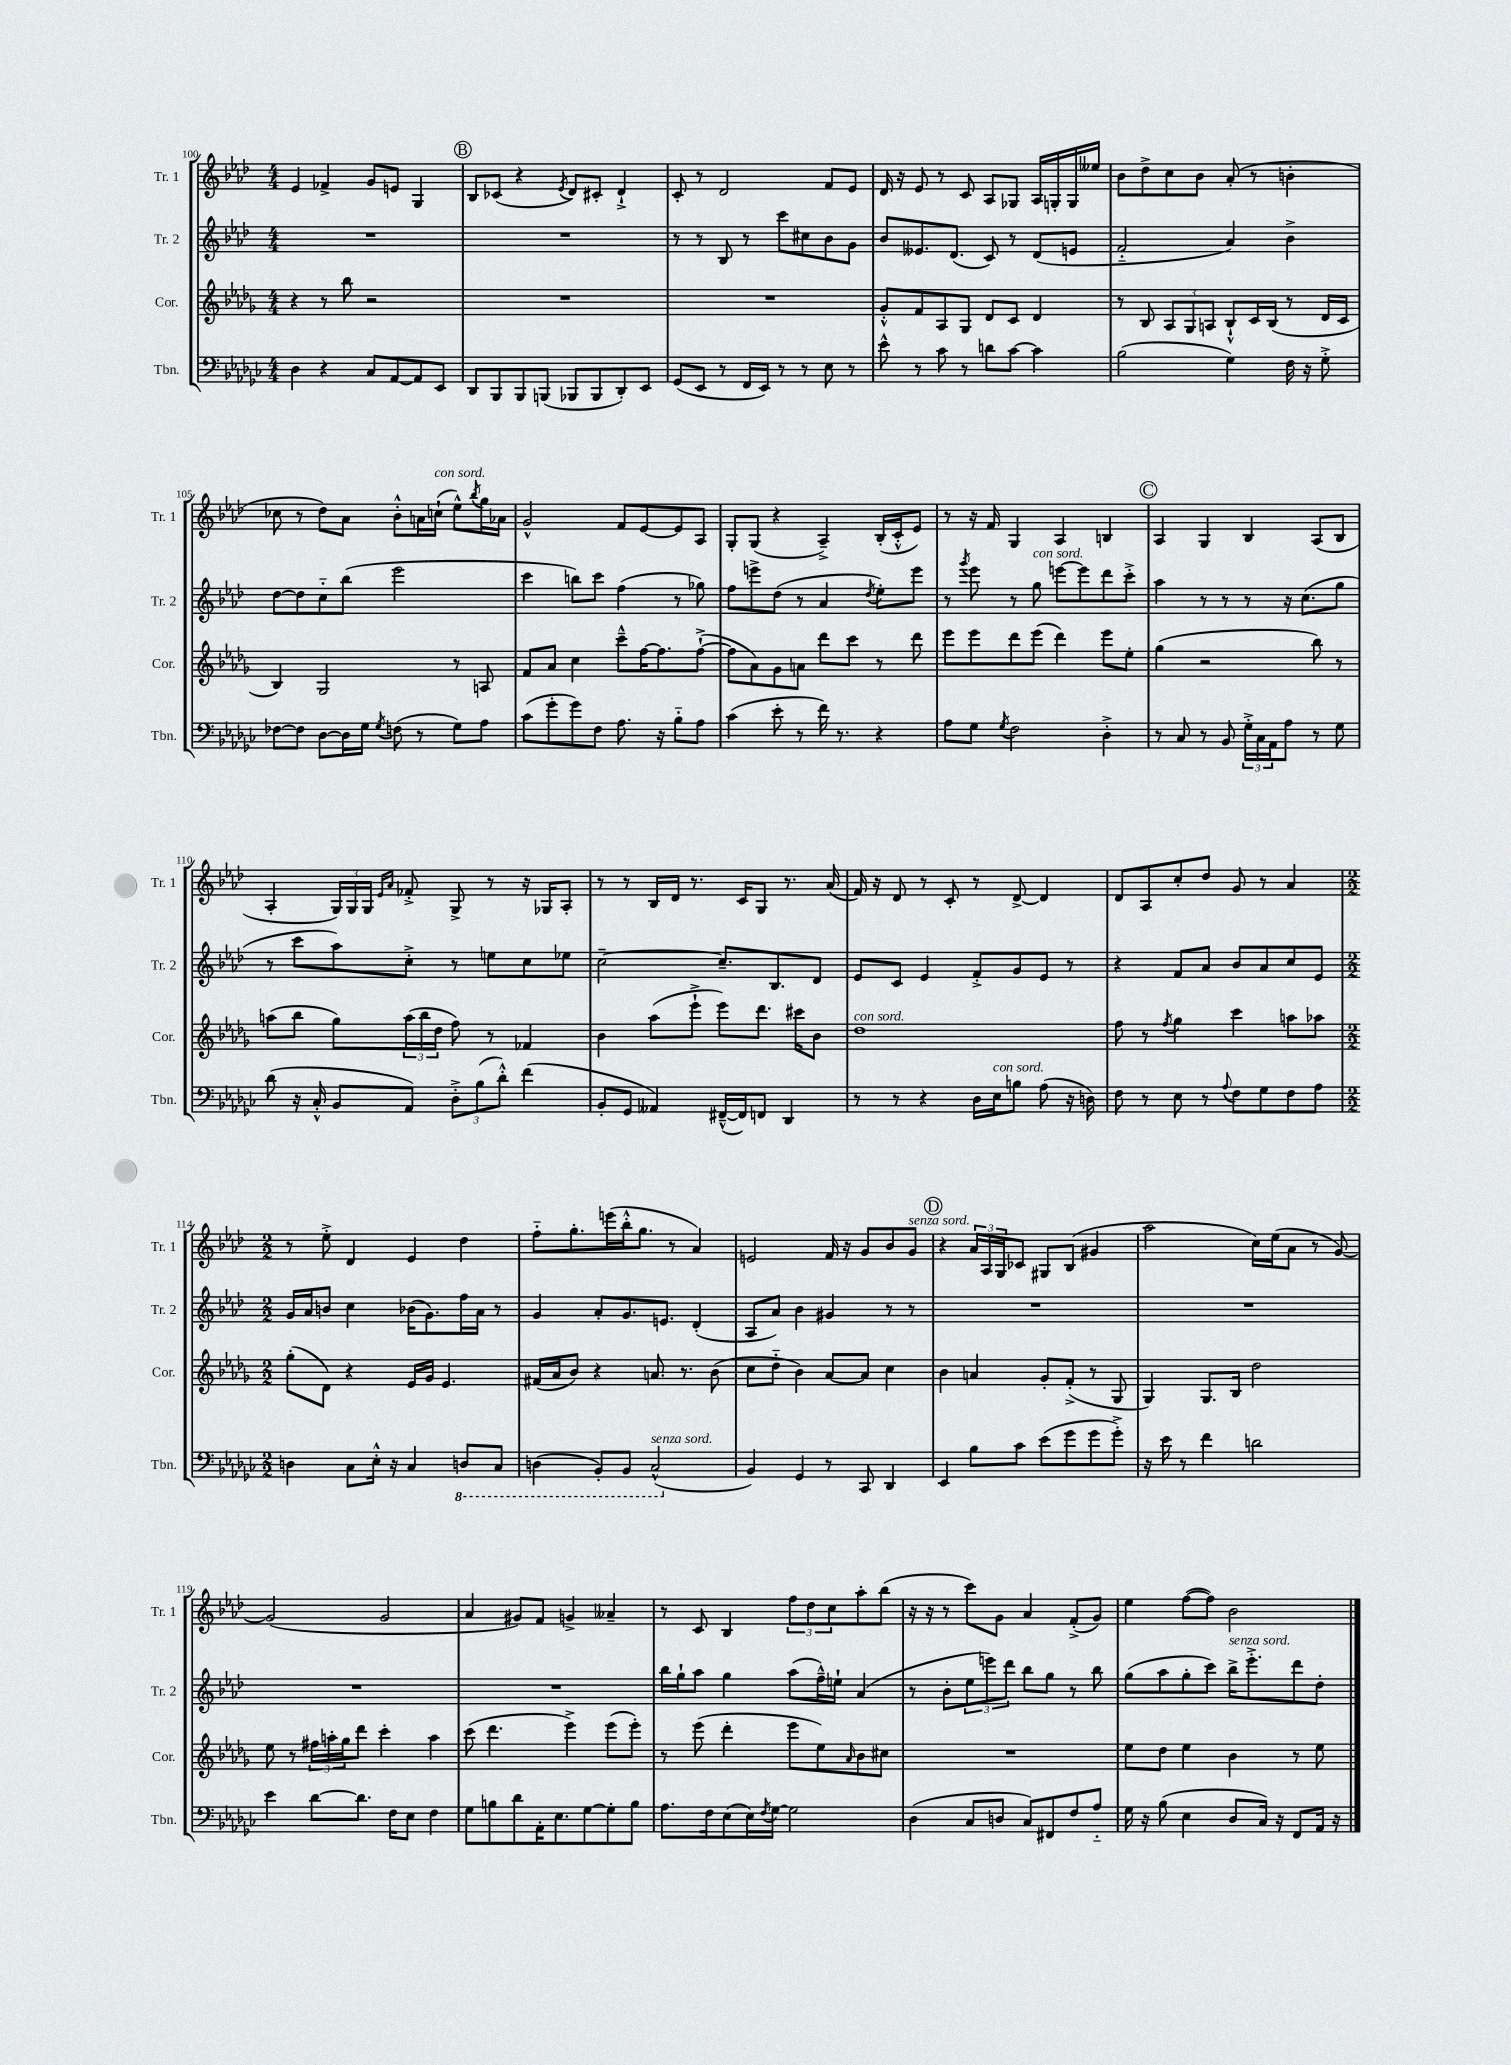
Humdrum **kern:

**kern	**kern	**kern	**kern
*staff4	*staff3	*staff2	*staff1
*clefF4	*clefG2	*clefG2	*clefG2
*k[b-e-a-d-g-c-]	*k[b-e-a-d-g-]	*k[b-e-a-d-]	*k[b-e-a-d-]
*M4/4	*M4/4	*M4/4	*M4/4
4D-	4r	1r	4e-
4r	8r	.	4f-^
.	8bb-	.	.
8C-	2r	.	8g
[8AA-	.	.	8e
8AA-]	.	.	4G
8EE-	.	.	.
=	=	=	=
8DD-	1r	1r	8B-
8BBB-	.	.	(8c-
8BBB-	.	.	4r
(8BBB	.	.	.
.	.	.	8qe-
8BBB-	.	.	8d-)
8BBB-	.	.	8c#'
8DD-')	.	.	4d-`^
8EE-	.	.	.
=	=	=	=
(8GG-	1r	8r	8c'
8EE-	.	8r	8r
8r	.	8B-	2d-
16FF	.	8r	.
16EE-)	.	.	.
8r	.	8ccc	.
8r	.	8cc#	.
8E-	.	8b-	8f
8r	.	8g	8e-
=	=	=	=
8e-^^	8g-'^^	8b-	16d-
.	.	.	16r
8r	8f	8.e--	8e-
8c-	8A-	.	8r
.	.	(8.d-	.
8r	8G-	.	8c
8d	8d-	8c)	8A-
[8c-	8c	8r	8G-
4c-]	4d-	(8d-	16A-
.	.	.	16G'
.	.	8e	16G
.	.	.	16ee--
=	=	=	=
(2B-	8r	2f'~	8b-
.	8B-	.	8dd-^
.	12A-	.	8cc
.	12G-	.	.
.	.	.	8b-
.	12A	.	.
4G-)	8B-`^^	4a-)	(8a-'
.	16c	.	8r
.	(16B-	.	.
16F	8r	4b-^	4b'
16r	.	.	.
8G-'^	16d-	.	.
.	16c	.	.
=	=	=	=
[8F-	4B-)	[8dd-	8cc-
8F-]	.	8dd-]	8r
[8D-	2G-	8cc'~	8dd-)
16D-]	.	(8bb-	8a-
16G-	.	.	.
8qG-	.	.	.
(8F	.	2eee-	8b-'^^
8r	.	.	16a
.	.	.	(16cc`
8G-)	8r	.	8ee-^^)
.	.	.	8qbb-
8A-	8A	.	16gg
.	.	.	16a-
=	=	=	=
(8c-	8f	4ccc	2g^^
8g-'	8a-	.	.
8g-)	4cc	8bb)	.
8F	.	8ccc	.
8.A-	8ccc~^^	(4ff	8f
.	[16ff	.	[8e-
16r	8.ff]	.	.
8B-'~	.	8r	8e-]
8A-	([8ff`^	8gg-)	8A-
=	=	=	=
(4c-	8ff]	8ff	8G'
.	8a-)	8eee^	(8G
8e-'	8g-	(8dd-	4r
8r	8a	8r	.
16f)	8ddd-	4a-	4A-~^)
8.r	.	.	.
.	8ccc	.	.
.	.	8qdd-	.
4r	8r	8ee-')	(16B-'
.	.	.	16c'^^
.	8ddd-	8eee	8e-)
=	=	=	=
8A-	8eee-	8r	8r
.	.	8qggg	.
8G-	8eee-	8eee-	16r
.	.	.	16f
8qG-	.	.	.
2F	8ddd-	8r	4G
.	(8eee-	8gg	.
.	4ddd-)	[8eee	4A-
.	.	8eee]	.
4D-'^	8eee-	8ddd-	4B
.	8ee-'	8ccc'^	.
=	=	=	=
8r	(4gg-	4aa-	4A-
8C-	.	.	.
8r	2r	8r	4G
8BB-	.	8r	.
24G-'^	.	8r	4B-
24C-	.	.	.
24AA-	.	.	.
8A-	.	16r	.
.	.	(8.cc	.
8r	8bb-)	.	(8A-
8G-	8r	8gg	8B-
=	=	=	=
(8d-	(8aa	8r	4A-'
16r	8bb-	8ccc	.
16C-'^^	.	.	.
8BB-	8gg-)	8aa-)	24G)
.	.	.	24G
.	.	.	24G
.	.	.	16qqe-
.	.	.	16qqa-
8AA-)	(24aa	8cc'^	8f-'^
.	24bb-	.	.
.	24dd-	.	.
12D-'^	8ff)	8r	8G^
(12B-	.	.	.
.	8r	8ee	8r
12d-'^^)	.	.	.
(4f	4f-	8cc	16r
.	.	.	16G-
.	.	8ee-	8A-'
=	=	=	=
8BB-'	4b-	[2cc~	8r
8GG-	.	.	8r
4AA--)	(8aa-	.	16B-
.	.	.	16d-
.	8eee-`^	.	8.r
([16FF#~^^	8eee-)	8.cc~]	.
16FF#])	.	.	16c
8FF	8.ddd-	.	8G
.	.	8.B-	.
4DD-	.	.	8.r
.	16ccc#	.	.
.	8b-	8d-	.
.	.	.	(16a-
=	=	=	=
8r	1dd-	8e-	16f)
.	.	.	16r
8r	.	8c	8d-
4r	.	4e-	8r
.	.	.	8c'
16D-	.	8f'^	8r
16E-	.	.	.
8B	.	8g	[8d-^
(8A-	.	8e-	4d-]
16r	.	8r	.
16D)	.	.	.
=	=	=	=
8F	8ff	4r	8d-
8r	8r	.	8A-
.	8qff	.	.
8E-	4gg-	8f	8cc'
8r	.	8a-	8dd-
8qqA-	.	.	.
8F	4ccc	8b-	8g
8G-	.	8a-	8r
8F	8aa	8cc	4a-
8A-	8aa-	8e-	.
=	=	=	=
*M2/2	*M2/2	*M2/2	*M2/2
4D	(8gg-'	16g	8r
.	.	16a-	.
.	8d-)	8b	8ee-'^
8C-	4r	4cc	4d-
16E-'^^	.	.	.
16r	.	.	.
4C-	16e-	(16b-	4e-
.	16g-	8.g)	.
.	4.e-	.	.
8DD	.	16ff	4dd-
.	.	16a-	.
8CC-	.	8r	.
=	=	=	=
(4DD	(16f#	4g	8ff'~
.	16a-	.	.
.	8b-)	.	8.gg'
8BBB-')	4r	8a-'	.
.	.	.	(16eee
8BBB-	.	8.g	16bb-'^^
.	.	.	8.gg
(2CC-^^	8.a	.	.
.	.	8.e	.
.	.	.	8r
.	8.r	.	.
.	.	(4d-'	4a-)
.	(8b-	.	.
=	=	=	=
4BB-)	8cc	8A-	2e
.	8dd-'~	8a-)	.
4GG-	4b-)	4b-	.
8r	[8a-	4g#	16f
.	.	.	16r
8CC-	8a-]	.	8g
4DD-	4cc	8r	8b-
.	.	8r	8g
=	=	=	=
4EE-	4b-	1r	4r
8B-	4a	.	24a-
.	.	.	24A-
.	.	.	24G
8c-	.	.	8c-
(8e-	8g-'	.	8G#
8g-	(8f'^	.	(8B-
8g-	8r	.	4g#
8g-'^)	8G-	.	.
=	=	=	=
16r	4G-)	1r	2aa-
16e-	.	.	.
8r	.	.	.
4f	8.G-	.	.
.	16B-	.	.
2d	2dd-	.	16cc)
.	.	.	(16ee-
.	.	.	8a-
.	.	.	8r
.	.	.	[8g)
=	=	=	=
4e-	8ee-	1r	(2g]
.	8r	.	.
[8d-	24ff#	.	.
.	24aa'	.	.
.	24gg-	.	.
8.d-]	8ddd-	.	.
.	4ccc'	.	2g
16F	.	.	.
8E-	.	.	.
4F	4aa	.	.
=	=	=	=
8G-	(8ccc	1r	4a-
8B	4.ddd-	.	.
8d-	.	.	8g#)
16AA-'	.	.	8f
8.E-	.	.	.
.	4eee-^)	.	4g^
[8G-	.	.	.
8G-']	(8eee-	.	4a--~
8B	8eee-')	.	.
=	=	=	=
8.A-	8r	16bb-	8r
.	.	16gg`	.
.	(8eee-	8aa-	8c
16F	.	.	.
(8E-	4ddd-'	4gg	4B-
16E-)	.	.	.
8qF	.	.	.
[16G-	.	.	.
2G-]	8eee-	(8aa-	12ff
.	.	.	12dd-
.	8ee-)	16ff~^^)	.
.	.	.	12cc
.	.	16ee`	.
.	16qqa-	.	.
.	8b-	(4a-	8aa-'
.	8cc#	.	(8bb-
=	=	=	=
(4D-	1r	8r	16r
.	.	.	16r
.	.	8b-'	8r
8C-	.	12ee-	8ccc)
.	.	12eee)	.
8D	.	.	8g
.	.	12ddd-	.
8C-)	.	8bb-	4a-
8FF#	.	8gg	.
8F	.	8r	(8f'^
8A-'~	.	8bb-	8g)
=	=	=	=
16G-	8ee-	(8gg	4ee-
16r	.	.	.
(8B-	8dd-	8aa-	.
4E-	4ee-	8gg'	([8ff
.	.	8ccc)	8ff])
8D-	4b-	16bb-^	2b-
.	.	8.eee-'^	.
16C-)	.	.	.
16r	.	.	.
8FF	8r	8ddd-	.
16AA-	8ee-	8dd-'	.
16r	.	.	.
==	==	==	==
*-	*-	*-	*-
